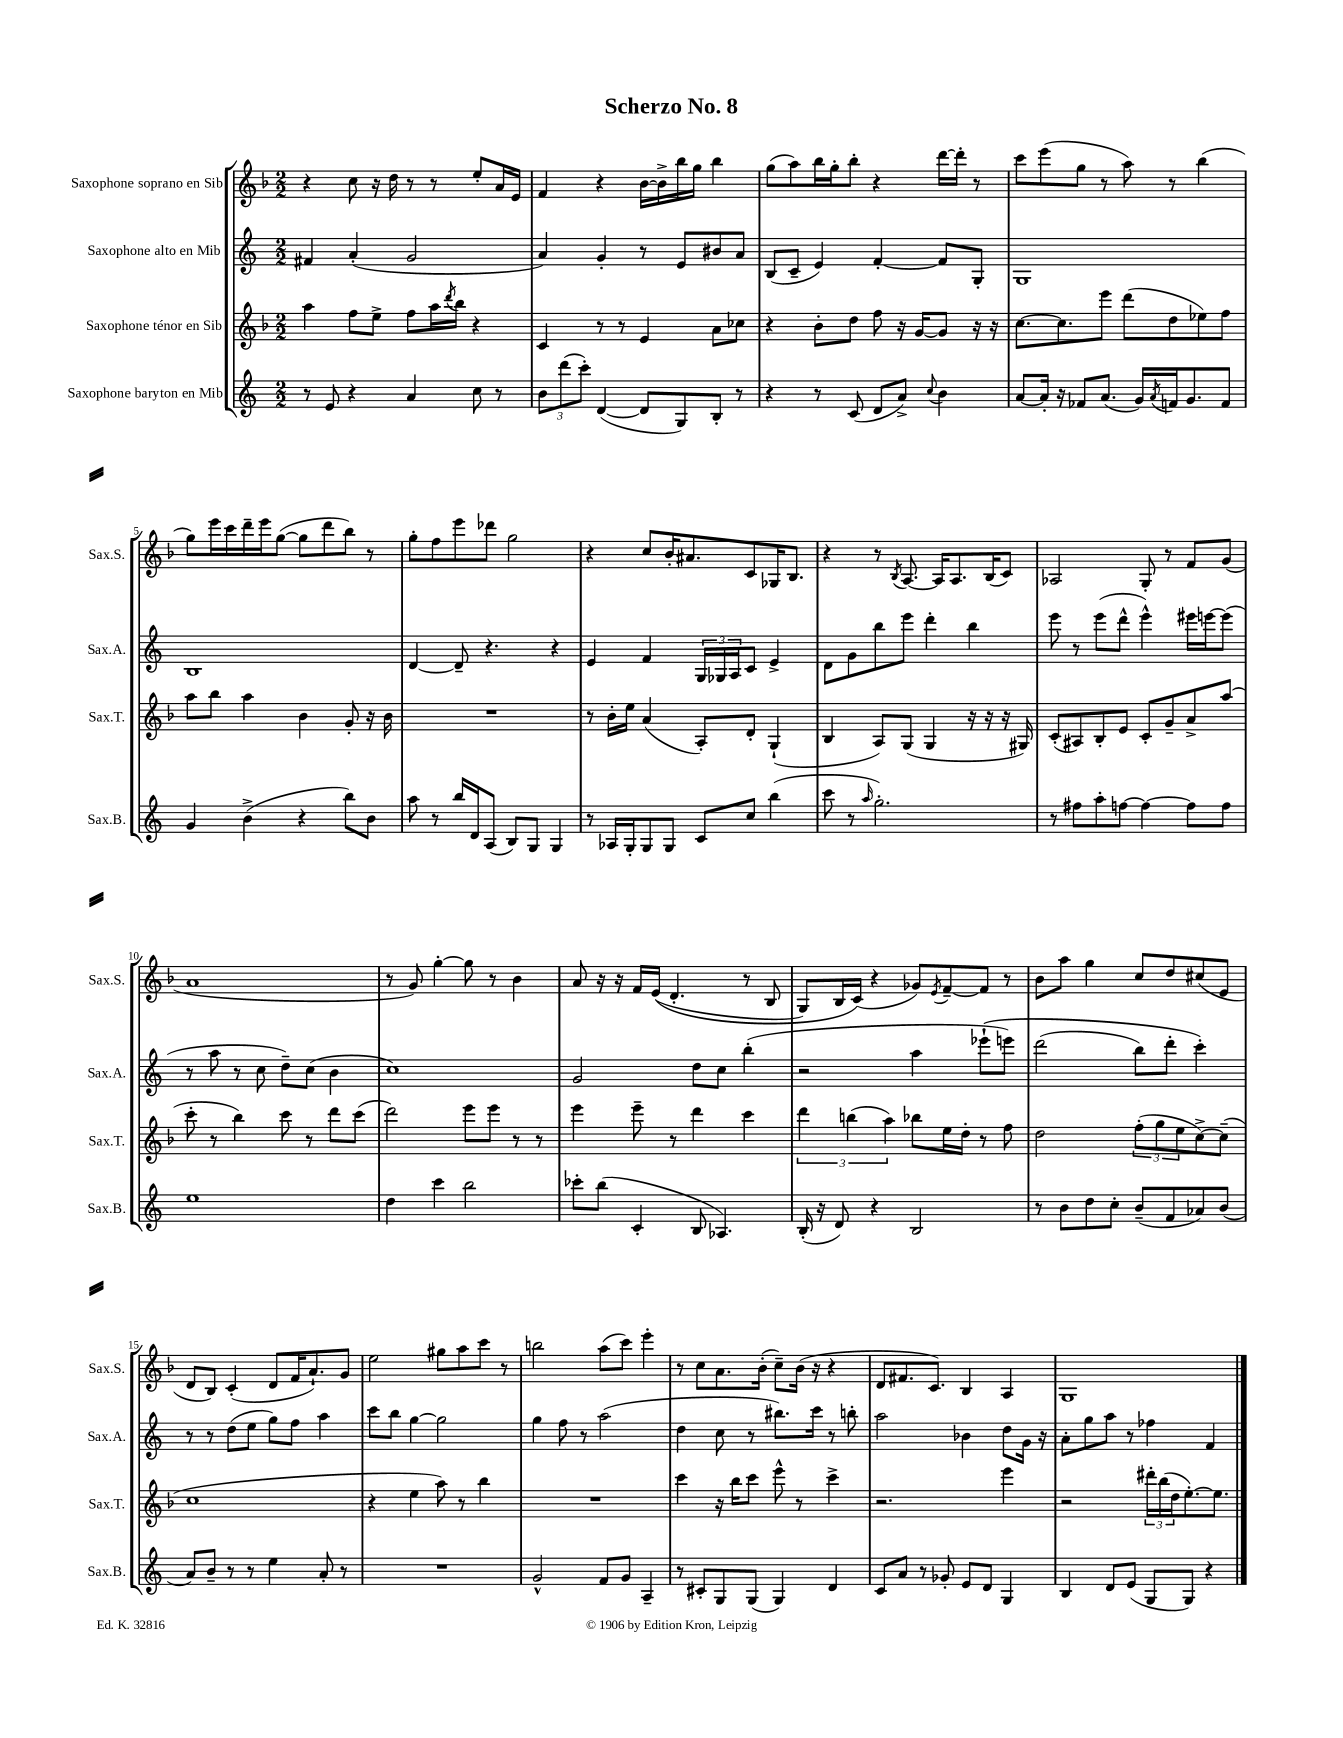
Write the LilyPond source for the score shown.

\header { title = "Scherzo No. 8" }
<<
\new StaffGroup <<
\new Staff = "s0" \with { instrumentName = "Saxophone soprano en Sib" shortInstrumentName = "Sax.S." } {
    \clef treble \key f \major \numericTimeSignature \time 2/2
    r4 c''8 r16 d''16 r8 r8 e''8-. a'16 e'16 |
    f'4 r4 bes'16~ bes'16-> bes''16 g''16 bes''4 |
    g''8( a''8) bes''16 g''16-. bes''8-. r4 d'''16~ d'''16-. r8 |
    c'''8 e'''8( g''8 r8 a''8) r8 bes''4( |
    g''8) e'''16 c'''16 d'''16-- e'''16 g''8~( g''8 d'''8 bes''8) r8 |
    g''8-. f''8 e'''8 des'''8 g''2 |
    r4 c''8 bes'16-. ais'8. c'8 ges16 bes8. |
    r4 r8 \acciaccatura { bes8 } a8.~ a16 a8. bes16( c'8) |
    aes2 g8-. r8 f'8 g'8( |
    a'1 |
    r8 g'8) g''4~-. g''8 r8 bes'4 |
    a'8 r16 r16 f'16 e'16(\( d'4.-. r8 bes8 |
    g8) bes16 c'16(\) r4 ges'8) \acciaccatura { e'8 } f'8~-- f'8 r8 |
    bes'8 a''8 g''4 c''8 d''8 cis''8( e'8 |
    d'8 bes8) c'4-.( d'8 f'16 a'8.-!) g'8 |
    e''2 gis''8 a''8 c'''8 r8 |
    b''2 a''8( c'''8) e'''4-. |
    r8 c''8 a'8. bes'16-.( c''8--) bes'16( r16 r4 |
    d'8 fis'8. c'8.) bes4 a4 |
    g1 \bar "|." |
}
\new Staff = "s1" \with { instrumentName = "Saxophone alto en Mib" shortInstrumentName = "Sax.A." } {
    \clef treble \key c \major \numericTimeSignature \time 2/2
    fis'4 a'4-.( g'2 |
    a'4) g'4-. r8 e'8 bis'8 a'8 |
    b8( c'8-- e'4) f'4~-. f'8 g8-. |
    g1 |
    b1 |
    d'4~ d'8-- r4. r4 |
    e'4 f'4 \tuplet 3/2 { g16 ges16 a16 } c'8 e'4-> |
    d'8 g'8 b''8 e'''8 d'''4-. b''4 |
    e'''8 r8 e'''8( d'''8-^ e'''4-^) eis'''16 e'''16~ e'''8( |
    r8 a''8 r8 c''8 d''8--) c''8( b'4 |
    c''1) |
    g'2 d''8 c''8 b''4-.( |
    r2 a''4 ees'''8-!\( e'''8) |
    d'''2( b''8) d'''8-. c'''4-.\) |
    r8 r8 d''8( e''8 g''8) f''8 a''4 |
    c'''8 b''8 g''4~ g''2 |
    g''4 f''8 r8 a''2( |
    d''4 c''8 r8 bis''8.) c'''16 r8 b''8-. |
    a''2 bes'4 d''8 g'16 r16 |
    a'8-. g''8 a''8 r8 fes''4 f'4 \bar "|." |
}
\new Staff = "s2" \with { instrumentName = "Saxophone ténor en Sib" shortInstrumentName = "Sax.T." } {
    \clef treble \key f \major \numericTimeSignature \time 2/2
    a''4 f''8 e''8-> f''8 a''16 \acciaccatura { d'''8 } bes''16 r4 |
    c'4 r8 r8 e'4 a'8 ces''8 |
    r4 bes'8-. d''8 f''8 r16 g'16~ g'8 r16 r16 |
    c''8.~ c''8. e'''8 d'''8( d''8 ees''8) f''8 |
    a''8 bes''8 a''4 bes'4 g'8-. r16 bes'16 |
    R1 |
    r8 bes'16-. e''16 a'4( a8-.) d'8-. g4-!( |
    bes4 a8) g8( g4 r16 r16 r16 gis16) |
    c'8-.( ais8) bes8-. e'8 c'8-. g'8-- a'8-> a''8( |
    c'''8-. r8 bes''4) c'''8 r8 d'''8 c'''8( |
    d'''2) e'''8 e'''8 r8 r8 |
    e'''4 e'''8-- r8 d'''4 c'''4 |
    \tuplet 3/2 { d'''4 b''4( a''4) } bes''8 e''16 d''16-. r8 f''8 |
    d''2 \tuplet 3/2 { f''8-.( g''8 e''8 } c''8~->) c''8--( |
    c''1 |
    r4 e''4 a''8) r8 bes''4 |
    R1 |
    c'''4 r16 bes''16 c'''8 e'''8-^ r8 c'''4-> |
    r2. e'''4 |
    r2 \tuplet 3/2 { dis'''16-. bes''16( d''16 } e''8.~-.) e''8. \bar "|." |
}
\new Staff = "s3" \with { instrumentName = "Saxophone baryton en Mib" shortInstrumentName = "Sax.B." } {
    \clef treble \key c \major \numericTimeSignature \time 2/2
    r8 e'8 r4 a'4 c''8 r8 |
    \tuplet 3/2 { b'8 d'''8( c'''8-.) } d'4~( d'8 g8) b8-. r8 |
    r4 r8 c'8( d'8 a'8->) \appoggiatura { c''8 } b'4 |
    a'8~ a'16-. r16 fes'8 a'8.( g'16) \acciaccatura { a'8 } f'16 g'8. f'8 |
    g'4 b'4->( r4 b''8) b'8 |
    a''8 r8 b''16 d'16 a8( b8) g8 g4 |
    r8 aes16 g16-. g8 g8 c'8 c''8 b''4( |
    c'''8 r8 \grace { a''16 } g''2.-.) |
    r8 fis''8 a''8-. f''8~ f''4~ f''8 f''8 |
    e''1 |
    d''4 c'''4 b''2 |
    ces'''8-. b''8( c'4-. b8 aes4.) |
    b16-.( r16 d'8) r4 b2 |
    r8 b'8 d''8 c''8-. b'8--( f'8 aes'8) b'8( |
    a'8) b'8-- r8 r8 e''4 a'8-. r8 |
    R1 |
    g'2-^ f'8 g'8 a4-- |
    r8 cis'8-. g8 g8( g4) d'4 |
    c'8 a'8 r8 ges'8-. e'8 d'8 g4 |
    b4 d'8 e'8( g8 g8) r4 \bar "|." |
}
>>
>>
